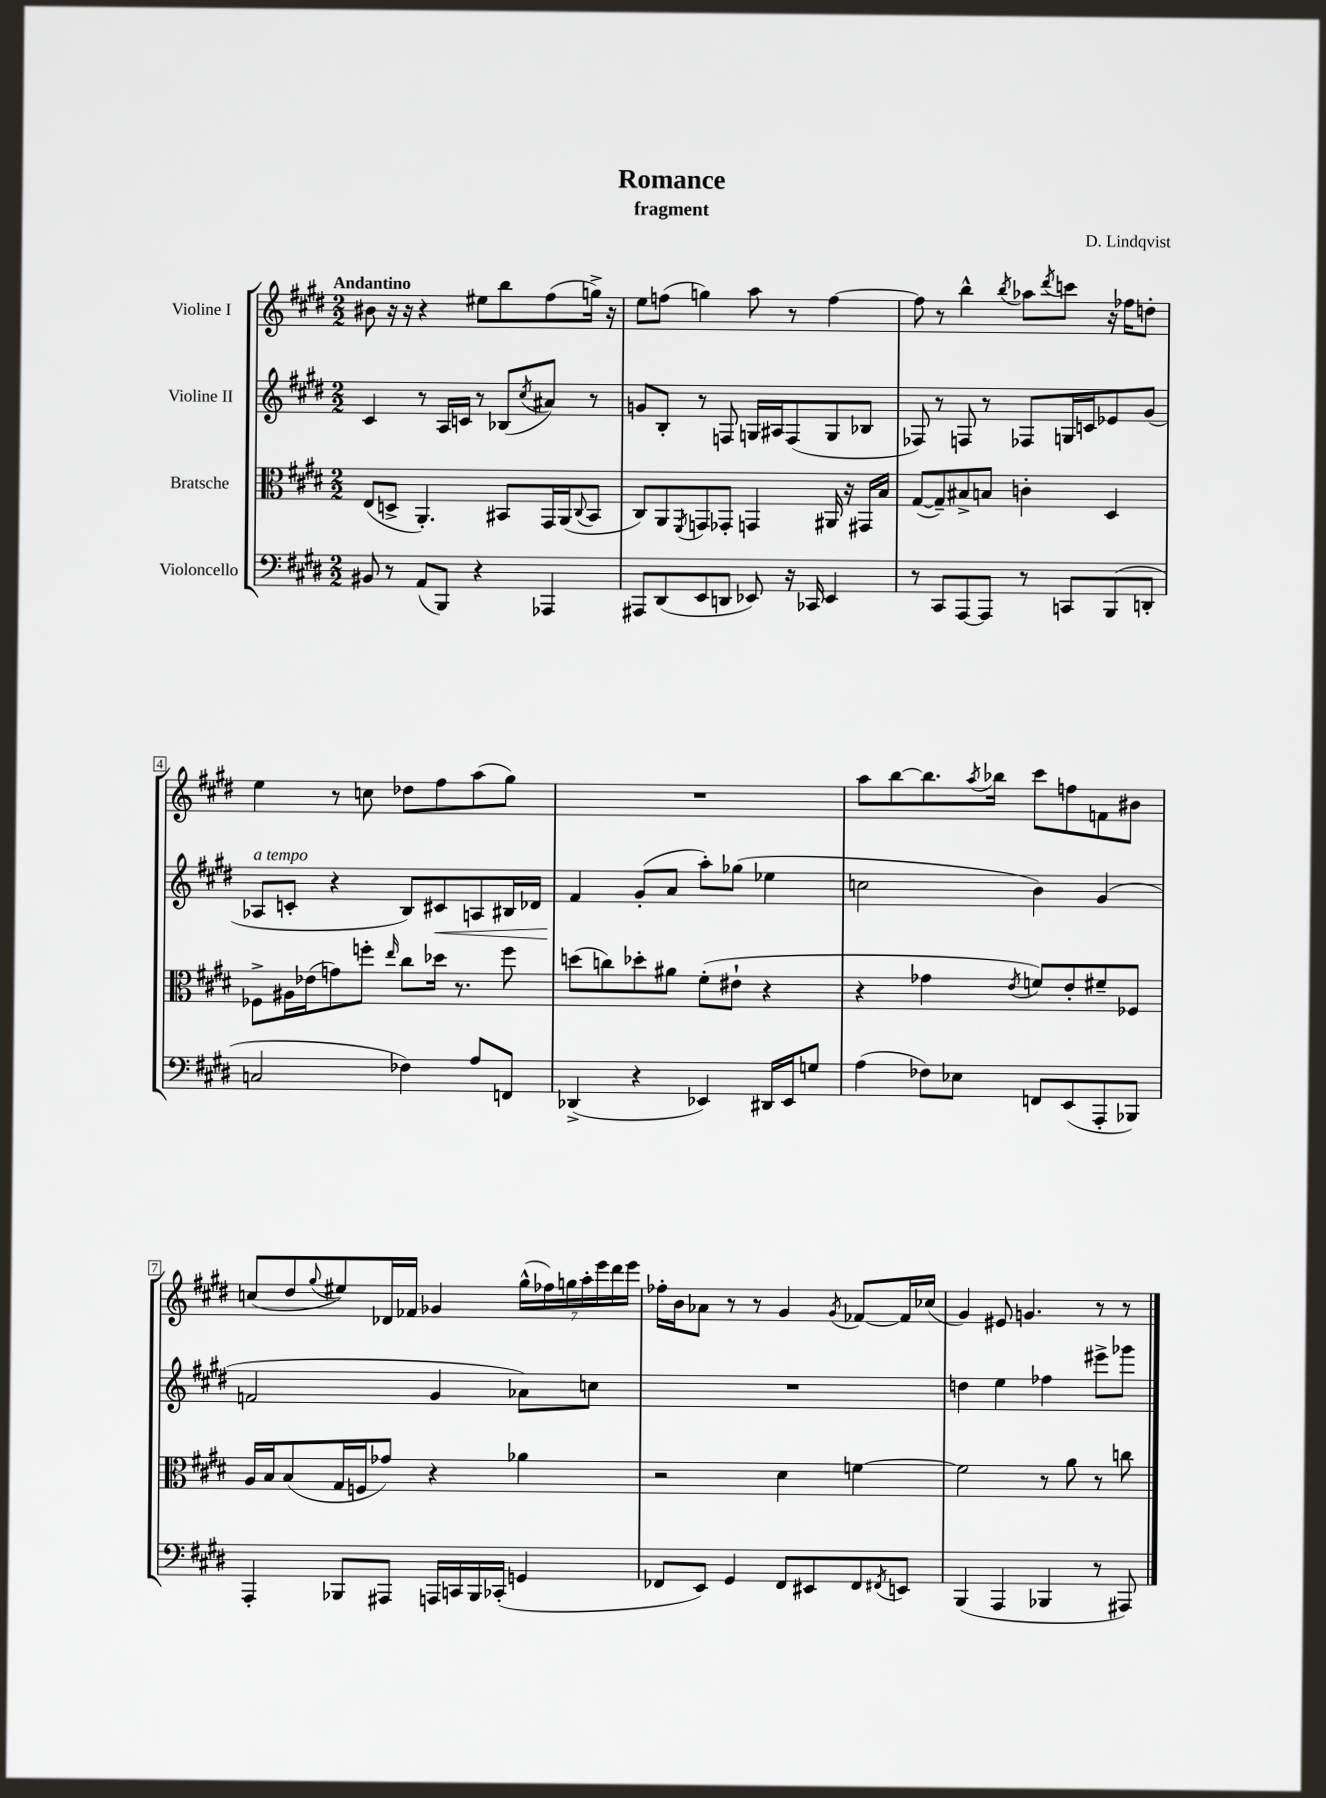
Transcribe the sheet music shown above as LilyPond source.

\header { title = "Romance" composer = "D. Lindqvist" subtitle = "fragment" }
<<
\new StaffGroup <<
\new Staff = "s0" \with { instrumentName = "Violine I" } {
    \clef treble \key e \major \numericTimeSignature \time 2/2 \tempo "Andantino"
    bis'8 r16 r16 r4 eis''8 b''8 fis''8( g''16->) r16 |
    e''8 f''8( g''4) a''8 r8 f''4~ |
    f''8 r8 b''4-^ \acciaccatura { b''8 } aes''8 \acciaccatura { dis'''8 } c'''8 r16 fes''16 d''8-. |
    e''4 r8 c''8 des''8 fis''8 a''8( gis''8) |
    R1 |
    a''8 b''8~ b''8. \acciaccatura { a''8 } bes''16 cis'''8 f''8 f'8 bis'8 |
    c''8( dis''8 \appoggiatura { gis''8 } eis''8) des'16 fes'16 ges'4 \tuplet 7/4 { gis''16-^( fes''16) g''16 a''16-. e'''16 dis'''16 e'''16 } |
    fes''16-. b'16 aes'8 r8 r8 gis'4 \acciaccatura { gis'8 } fes'8~ fes'16 ces''16( |
    gis'4) eis'8 g'4. r8 r8 \bar "|." |
}
\new Staff = "s1" \with { instrumentName = "Violine II" } {
    \clef treble \key e \major \numericTimeSignature \time 2/2
    cis'4 r8 a16 c'16 r8 bes8( \acciaccatura { cis''8 } ais'8) r8 |
    g'8 b8-. r8 f8 g16 ais16 f8( g8 bes8 |
    fes8) r8 f8 r8 fes8 g16 c'16 ees'8 gis'8( |
    aes8^\markup { \italic "a tempo" } c'8-. r4 b8) cis'8\< a8 bis16 des'16 |
    fis'4\! gis'8-.( a'8 a''8-.) ges''8( ees''4 |
    c''2 b'4) gis'4( |
    f'2 gis'4 aes'8) c''8 |
    R1 |
    d''4 e''4 fes''4 eis'''8-> ges'''8 \bar "|." |
}
\new Staff = "s2" \with { instrumentName = "Bratsche" } {
    \clef alto \key e \major \numericTimeSignature \time 2/2
    e8( d8-> a,4.-.) bis,8 gis,16 a,16( \appoggiatura { cis8 } bis,8 |
    cis8) a,8 \acciaccatura { fis,8 } g,8 ges,8-. g,4 ais,16 r16 gis,16 b16 |
    gis8~( gis8--) bis8-> b8 c'4-. dis4 |
    fes8-> ais16 ees'16( g'8) f''8-. \grace { e''16 } cis''8 des''16 r8. f''8 |
    d''8( c''8) des''8-. ais'8 fis'8-.( eis'8-! r4 |
    r4 ges'4 \acciaccatura { e'8 } f'8) e'8-. fis'8-- fes8 |
    a16 b16 b8( gis16 f16 ges'8) r4 aes'4 |
    r2 dis'4 f'4~ |
    f'2 r8 a'8 r8 c''8 \bar "|." |
}
\new Staff = "s3" \with { instrumentName = "Violoncello" } {
    \clef bass \key e \major \numericTimeSignature \time 2/2
    bis,8 r8 a,8( b,,8) r4 aes,,4 |
    ais,,8 dis,8( e,8 d,8 ees,8) r16 ces,16 ees,4 |
    r8 cis,8 a,,8~ a,,8 r8 c,8 b,,8( d,8-. |
    c2 fes4) a8 f,8 |
    des,4->( r4 ees,4) dis,16 ees,16 g8 |
    a4( fes8) ees8 f,8 e,8( a,,8-. bes,,8) |
    a,,4-. bes,,8 ais,,8 a,,16 c,16 bes,,16 ces,16-.( g,4 |
    fes,8 e,8) gis,4 fes,8 eis,8 fes,8 \acciaccatura { fis,8 } e,8 |
    b,,4( a,,4 bes,,4 r8 ais,,8) \bar "|." |
}
>>
>>
\layout { \context { \Score \override BarNumber.stencil = #(make-stencil-boxer 0.1 0.3 ly:text-interface::print) } }
